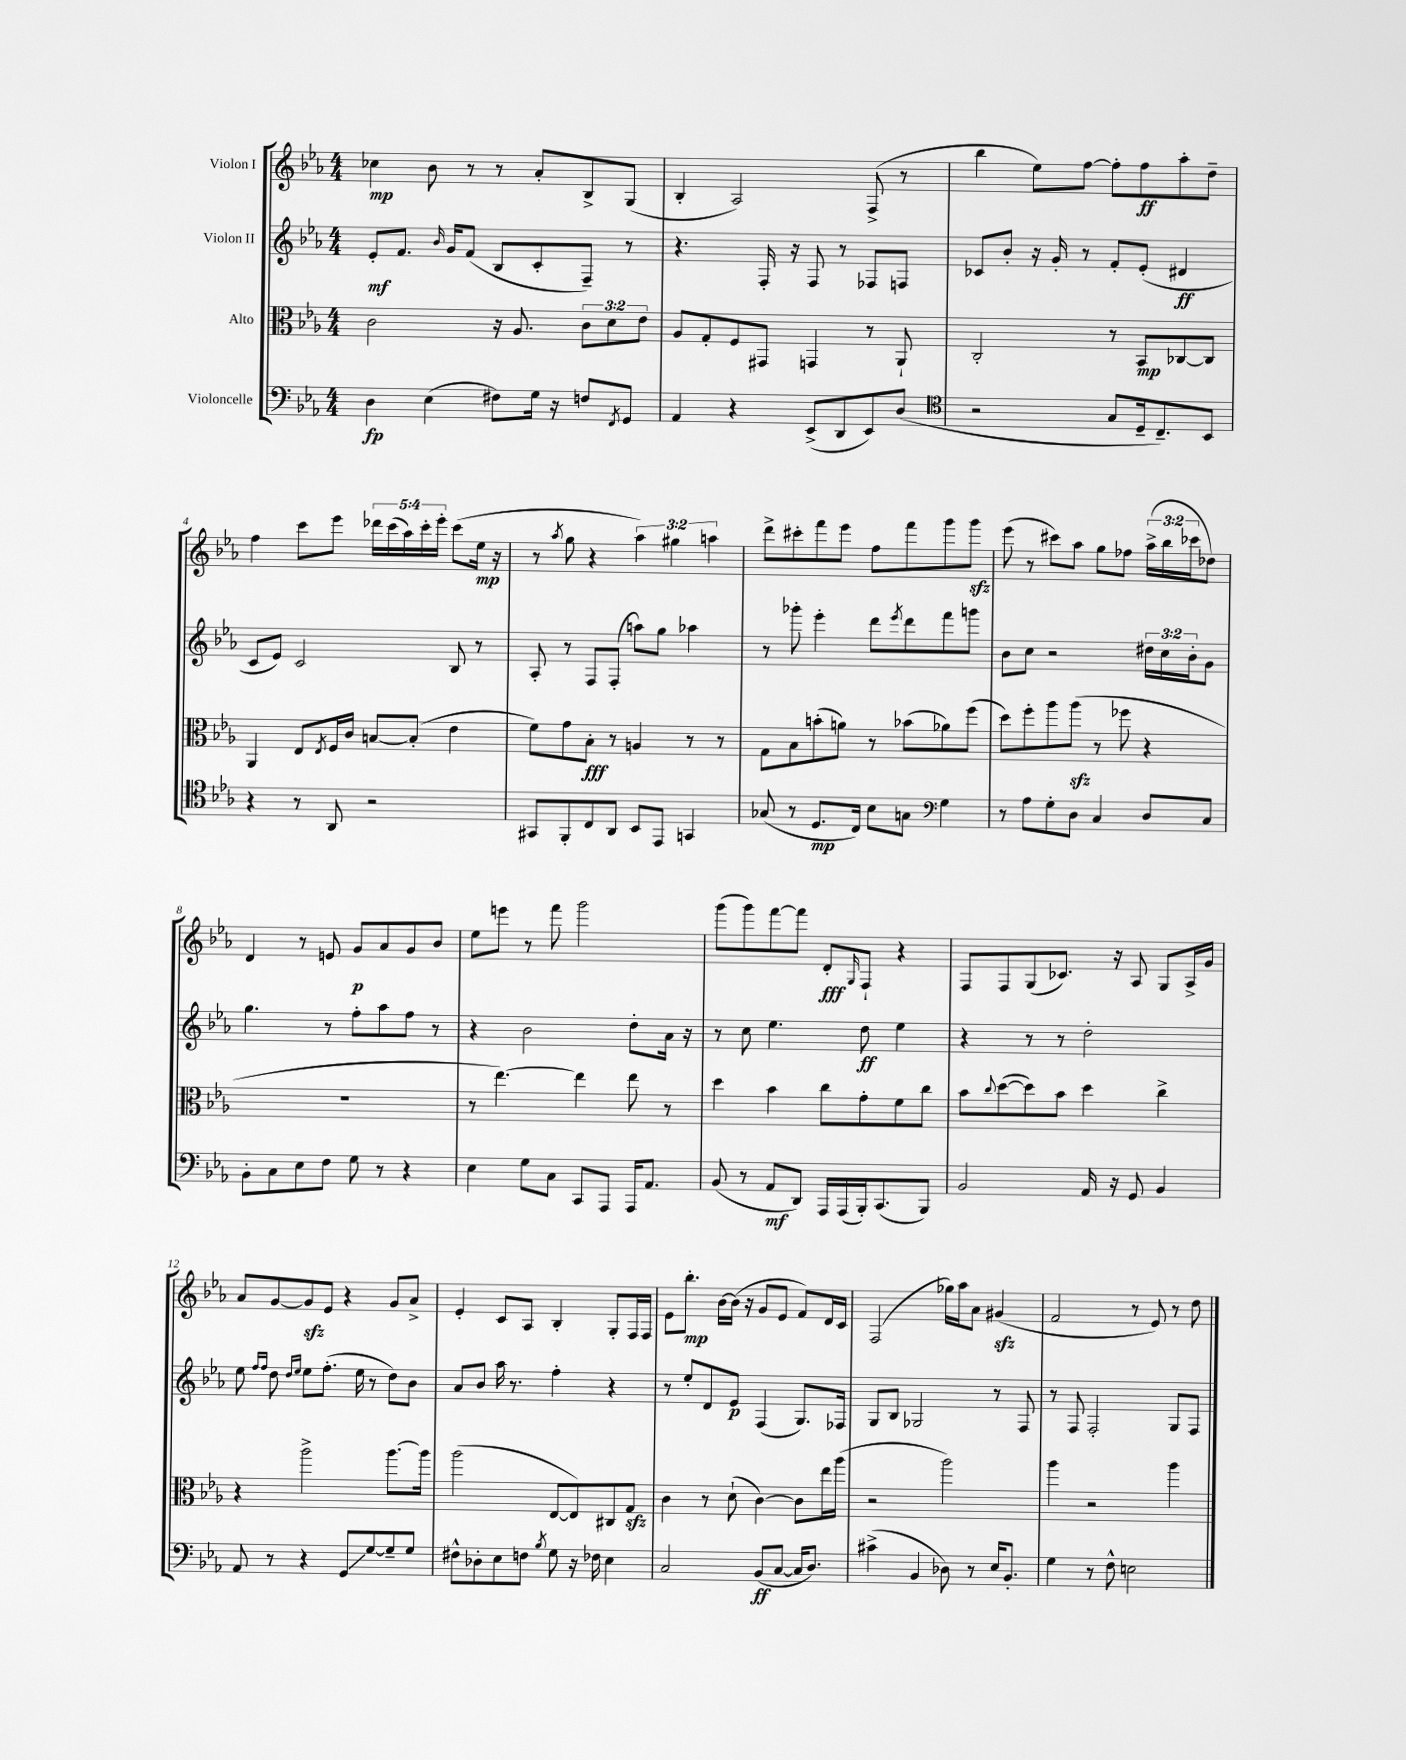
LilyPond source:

<<
\new StaffGroup <<
\new Staff = "s0" \with { instrumentName = "Violon I" } {
    \clef treble \key ees \major \numericTimeSignature \time 4/4 \override Staff.TupletNumber.text = #tuplet-number::calc-fraction-text
    ces''4\mp bes'8 r8 r8 aes'8-. bes8-> g8( |
    bes4-. aes2) f8->( r8 |
    bes''4 ees''8) f''8~ f''8-. f''8\ff aes''8-. d''8-- |
    f''4 c'''8 ees'''8 \tuplet 5/4 { des'''16 c'''16( aes''16) c'''16-. ees'''16-. } c'''8( ees''16\mp r16 |
    r8 \acciaccatura { aes''8 } g''8 r4 \tuplet 3/2 { aes''4) gis''4 a''4 } |
    d'''8-> cis'''8-. f'''8 ees'''8 f''8 f'''8 g'''8 g'''8\sfz |
    ees'''8( r8 cis'''8) aes''8 g''8 fes''8 \tuplet 3/2 { aes''16->( bes''16 ces'''16 } des''8) |
    d'4 r8 e'8 g'8\p aes'8 g'8 bes'8 |
    ees''8 e'''8 r8 f'''8 g'''2 |
    g'''8( g'''8) f'''8~ f'''8 d'8-.\fff \grace { g16 } f8-! r4 |
    f8 f8 g8( ces'8.) r16 aes8 g8 aes16-> g'16 |
    aes'8 g'8~ g'8\sfz ees'8 r4 g'8 aes'8-> |
    ees'4-. c'8 aes8 bes4-. g8-. f16 f16 |
    ees'8 bes''8.-.\mp bes'16~ bes'16( r16 g'8 ees'8 f'8) d'16 c'16 |
    f2( ges''16) aes''16 aes'8 gis'4\sfz( |
    f'2 r8 ees'8) r8 d''8 \bar "|." |
}
\new Staff = "s1" \with { instrumentName = "Violon II" } {
    \clef treble \key ees \major \numericTimeSignature \time 4/4 \override Staff.TupletNumber.text = #tuplet-number::calc-fraction-text
    ees'8-.\mf f'8. \grace { bes'16 } g'16 f'8( bes8 c'8-. f8--) r8 |
    r4. f16-. r16 f8 r8 fes8 f8 |
    ces'8 bes'8-. r16 g'16-. r8 f'8-. ees'8-.( dis'4\ff |
    c'8 ees'8) c'2 bes8 r8 |
    aes8-. r8 f8 f8-.( a''8) g''8 aes''4 |
    r8 ges'''8-. ees'''4-. d'''8 \acciaccatura { ees'''8 } d'''8 f'''8 g'''8 |
    bes'8 c''8 r2 \tuplet 3/2 { dis''16 c''16 bes'16-. } g'8 |
    g''4. r8 f''8-. aes''8 f''8 r8 |
    r4 bes'2 d''8-. aes'16 r16 |
    r8 c''8 ees''4. d''8\ff ees''4 |
    r4 r8 r8 d''2-. |
    ees''8 \grace { f''16 f''16 } d''8 \grace { d''16 ees''16 } ees''8 f''8.-.( ees''16 r8 d''8) bes'8 |
    aes'8 bes'8 aes''16 r8. f''4-. r4 |
    r8 ees''8-. d'8 ees'8\p f4( g8.) fes16 |
    g8 bes8 ges2 r8 f8 |
    r8 f8 f2-. g8 f8 \bar "|." |
}
\new Staff = "s2" \with { instrumentName = "Alto" } {
    \clef alto \key ees \major \numericTimeSignature \time 4/4 \override Staff.TupletNumber.text = #tuplet-number::calc-fraction-text
    c'2 r16 aes8. \tuplet 3/2 { c'8 d'8 ees'8 } |
    aes8 g8-. f8 gis,8 g,4 r8 aes,8-! |
    c2-. r8 bes,8\mp ces8~ ces8 |
    aes,4 ees8 \acciaccatura { ees8 } f16 c'16 b8~ b8-.( ees'4 |
    f'8) g'8 bes8-.\fff r8 a4 r8 r8 |
    g8 bes8 b'8-.( a'8) r8 bes'8( aes'8) f''8( |
    d''8) f''8-. aes''8 aes''8\sfz( r8 fes''8 r4 |
    R1 |
    r8 ees''4.~) ees''4 ees''8 r8 |
    d''4 bes'4 c''8 g'8-. f'8 c''8 |
    bes'8 \appoggiatura { c''8 } d''8~( d''8) bes'8 d''4 c''4-> |
    r4 aes''2-> aes''8.~ aes''16 |
    aes''2( ees8~ ees8) cis8 g8\sfz |
    c'4 r8 d'8-!( c'4~) c'8 ees''16 aes''16( |
    r2 aes''2) |
    aes''4 r2 aes''4 \bar "|." |
}
\new Staff = "s3" \with { instrumentName = "Violoncelle" } {
    \clef bass \key ees \major \numericTimeSignature \time 4/4
    d4\fp ees4( fis8) g16 r16 f8 \acciaccatura { f,8 } g,8 |
    aes,4 r4 ees,8->( d,8 ees,8) d8( |
    \clef tenor r2 g8 d16-- c8.--) bes,8 |
    r4 r8 aes,8 r2 |
    gis,8 f,8-. c8 aes,8 bes,8 ees,8 g,4 |
    ges8( r8 d8.\mp c16) bes8 g8 \clef bass g4 |
    r8 aes8 g8-. d8 c4 d8 c8 |
    bes,8-. c8 ees8 f8 g8 r8 r4 |
    ees4 g8 c8 c,8 aes,,8 aes,,16 aes,8. |
    bes,8( r8 aes,8\mf d,8) aes,,16 aes,,16( bes,,16-.) c,8.( bes,,8) |
    bes,2 aes,16 r16 g,8 bes,4 |
    aes,8 r8 r4 g,8\glissando g8~ g8-- g8 |
    fis8-^ des8-. ees8 f8 \acciaccatura { bes8 } g8 r16 fes16 ees4 |
    c2 bes,8\ff( c8~ c16 d8.) |
    cis'4->( bes,4 des8) r8 ees16 bes,8.-. |
    g4 r8 f8-^ e2 \bar "|." |
}
>>
>>
